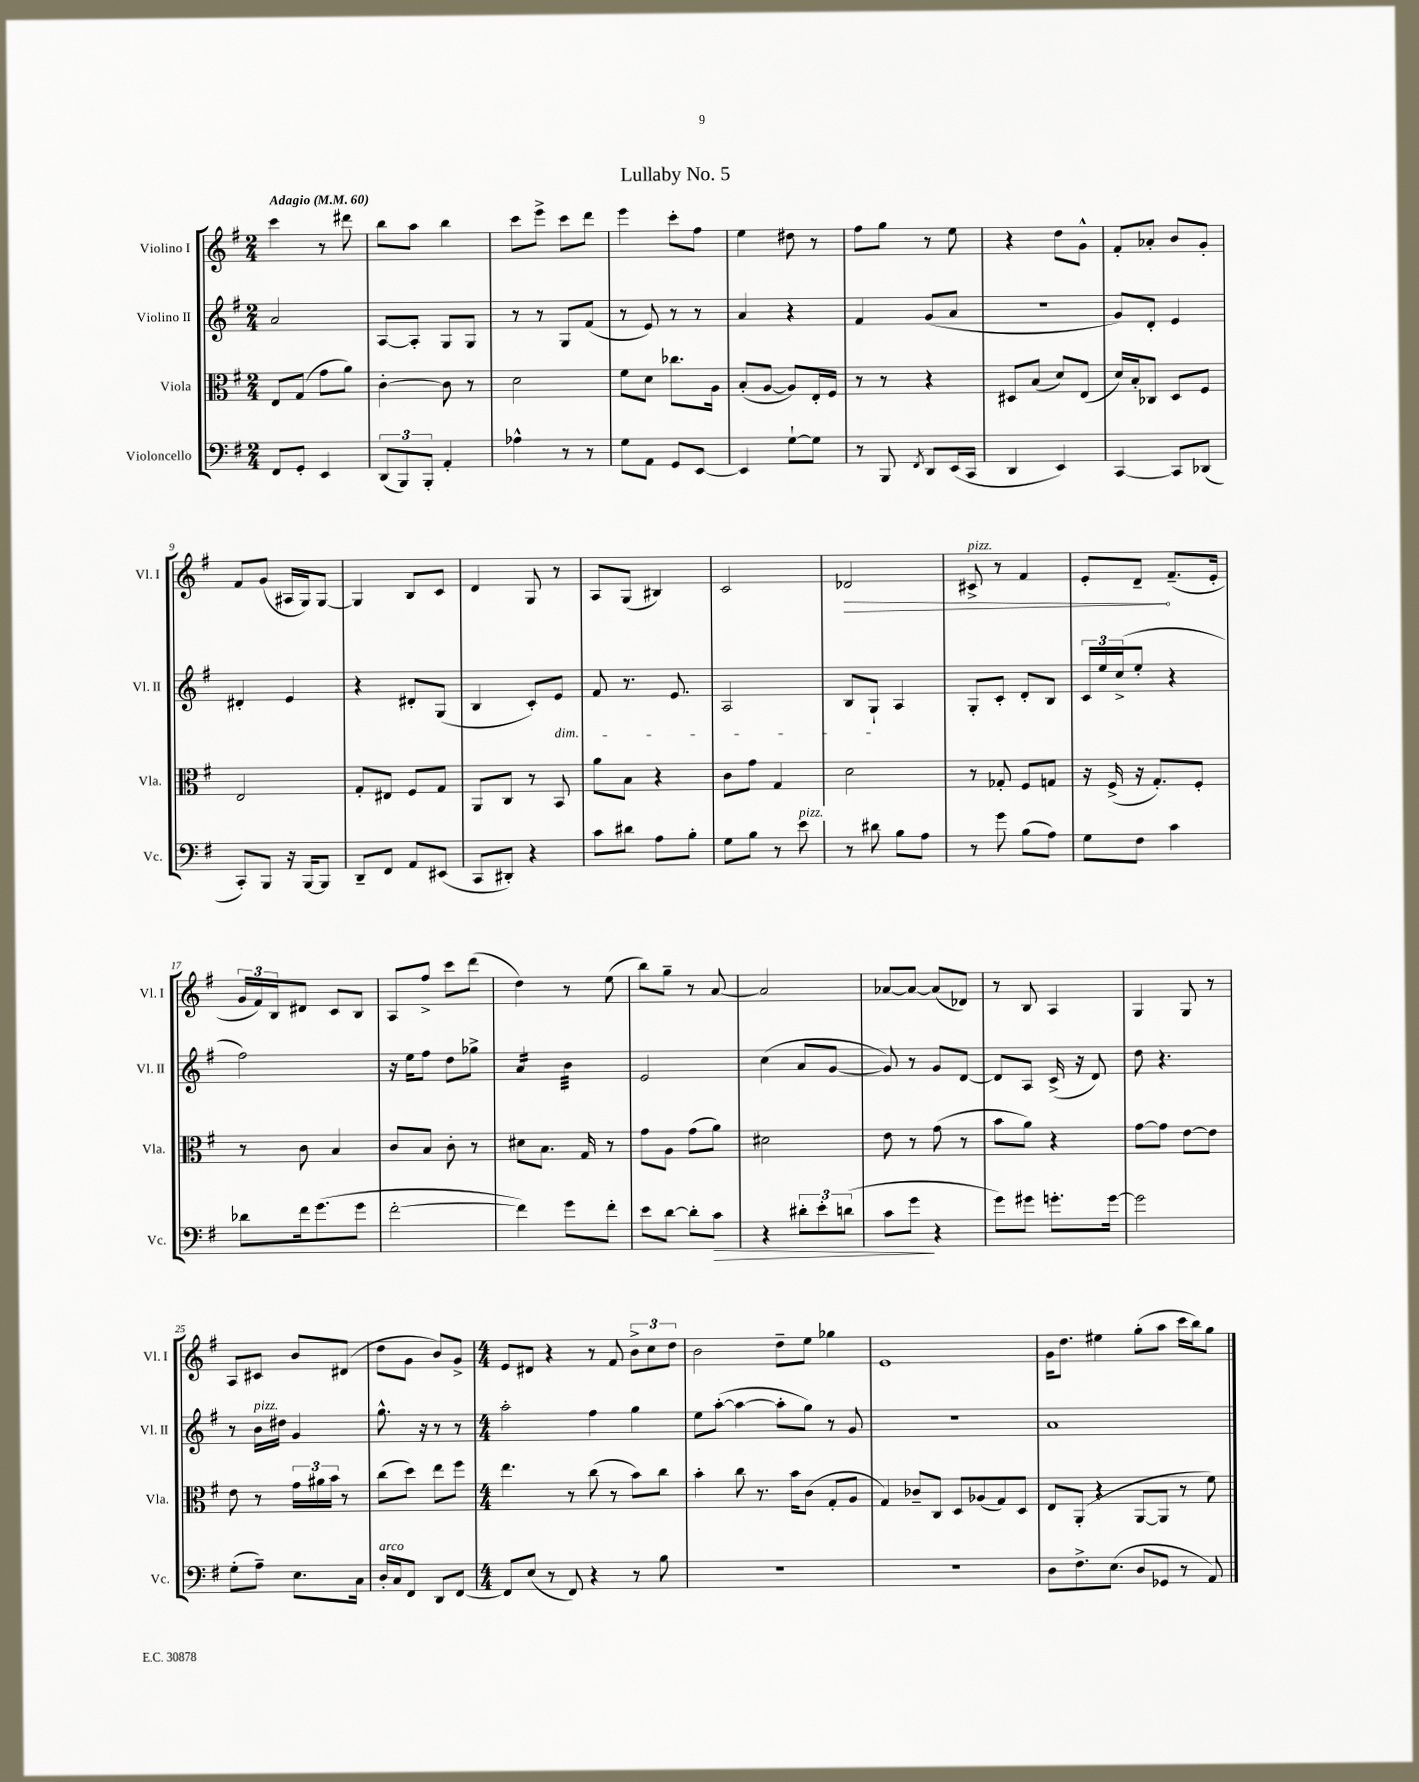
\header { title = "Lullaby No. 5" }
<<
\new StaffGroup <<
\new Staff = "s0" \with { instrumentName = "Violino I" shortInstrumentName = "Vl. I" } {
    \clef treble \key g \major \numericTimeSignature \time 2/4 \tempo "Adagio" 4 = 60
    c'''4 r8 dis'''8 |
    b''8 a''8 b''4 |
    c'''8 e'''8-> c'''8 d'''8 |
    e'''4 c'''8-. fis''8 |
    e''4 dis''8 r8 |
    fis''8 g''8 r8 e''8 |
    r4 d''8 g'8-^ |
    fis'8-. aes'8-. b'8 g'8-. |
    fis'8 g'8( ais16 g16) g8~ |
    g4 b8 c'8 |
    d'4 g8 r8 |
    a8 g8( bis4) |
    c'2 |
    \once \override Hairpin.circled-tip = ##t des'2\> |
    cis'8->^\markup { \italic "pizz." } r8 fis'4 |
    e'8-. d'8--\! fis'8.--( e'16-. |
    \tuplet 3/2 { g'16 fis'16) b16 } dis'8 c'8 b8 |
    a8 fis''8-> c'''8 d'''8( |
    d''4) r8 e''8( |
    b''8) g''8-- r8 a'8~ |
    a'2 |
    aes'8~ aes'8~ aes'8( des'8) |
    r8 b8 a4 |
    g4 g8 r8 |
    a8 cis'8 b'8 dis'8( |
    d''8 g'8 b'8) g'8-> |
    \numericTimeSignature \time 4/4 e'8 dis'8 r4 r8 fis'8 \tuplet 3/2 { b'8-> c''8 d''8 } |
    b'2 d''8-- e''8 ges''4 |
    e'1 |
    g'16 d''8. eis''4 g''8-.( a''8 c'''16 b''16) g''8 \bar "|." |
}
\new Staff = "s1" \with { instrumentName = "Violino II" shortInstrumentName = "Vl. II" } {
    \clef treble \key g \major \numericTimeSignature \time 2/4
    a'2 |
    a8~ a8-. g8 g8 |
    r8 r8 g8 fis'8( |
    r8 e'8) r8 r8 |
    a'4 r4 |
    fis'4 g'8( a'8 |
    R2 |
    g'8) d'8-. e'4 |
    dis'4-. e'4 |
    r4 dis'8-. g8( |
    b4 c'8-.) e'8\dim |
    fis'8 r8. e'8. |
    a2 |
    b8 g8-!\! a4 |
    g8-. c'8-. d'8-. b8 |
    \tuplet 3/2 { c'16 e''16 c''16->( } e''8-. r4 |
    fis''2) |
    r16 e''16 fis''8 d''8 ges''8-> |
    a'4:16 b'4:32 |
    e'2 |
    c''4( a'8 g'8~ |
    g'8) r8 g'8 d'8~ |
    d'8 a8 c'16->( r16 d'8) |
    d''8 r4. |
    r8 b'16^\markup { \italic "pizz." } dis''16 g'4 |
    g''8.-^ r16 r8 r8 |
    \numericTimeSignature \time 4/4 a''2-. fis''4 g''4 |
    e''8 a''8~-.( a''4~ a''8-. g''8) r8 g'8 |
    R1 |
    a'1 \bar "|." |
}
\new Staff = "s2" \with { instrumentName = "Viola" shortInstrumentName = "Vla." } {
    \clef alto \key g \major \numericTimeSignature \time 2/4
    e8 g8( g'8 a'8) |
    c'4~-. c'8 r8 |
    d'2 |
    fis'8 d'8 ces''8. a16 |
    b8-.( a8~ a8) e16-. fis16 |
    r8 r8 r4 |
    dis8 b8( d'8) e8( |
    d'16) b16-. ces8 d8 fis8 |
    e2 |
    g8-. eis8 fis8 g8 |
    a,8 c8 r8 b,8 |
    a'8 b8 r4 |
    c'8 g'8 g4 |
    d'2 |
    r8 ges8-. fis8 g8 |
    r16 fis16->( r16 g8.-.) fis8-. |
    r8 c'8 b4 |
    c'8 b8 c'8-. r8 |
    dis'8 b8. g16 r8 |
    g'8 a8 g'8( a'8) |
    dis'2 |
    e'8 r8 g'8( r8 |
    b'8 a'8) r4 |
    g'8~ g'8 e'8~ e'8 |
    e'8 r8 \tuplet 3/2 { g'16 ais'16 b'16 } r8 |
    c''8( d''8) e''8 fis''8 |
    \numericTimeSignature \time 4/4 e''4. r8 c''8( r8 b'8) c''8 |
    b'4-. c''8 r8. b'16 c'8( g8-. a8 |
    g4) ces'8-- c8 d8 aes8( g8) d8 |
    e8 a,8-.( r4 a,8~ a,8 r8 fis'8) \bar "|." |
}
\new Staff = "s3" \with { instrumentName = "Violoncello" shortInstrumentName = "Vc." } {
    \clef bass \key g \major \numericTimeSignature \time 2/4
    fis,8 g,8-. e,4 |
    \tuplet 3/2 { d,8( b,,8) b,,8-. } a,4-. |
    aes4-^ r8 r8 |
    g8 a,8 g,8 e,8~ |
    e,4 g8~-! g8 |
    r8 b,,8 \acciaccatura { fis,8 } d,8 e,16( c,16 |
    d,4 e,4) |
    c,4~ c,8 des,8( |
    c,8-.) b,,8 r16 b,,16~ b,,8 |
    d,8-- fis,8 a,8 eis,8( |
    c,8 dis,8-.) r4 |
    c'8 dis'8 a8 b8-. |
    g8 b8 r8 e'8^\markup { \italic "pizz." } |
    r8 dis'8 b8 a8 |
    r8 g'8 b8( a8) |
    g8 fis8 c'4 |
    des'8 fis'16 g'8.( g'8 |
    fis'2~-. |
    fis'4) g'8 fis'8-. |
    e'8 d'8~ d'8-. c'8\> |
    r4 \tuplet 3/2 { dis'8-. e'8-. d'8( } |
    c'8 g'8\! r4 |
    g'8) gis'8 g'8.-. g'16~ |
    g'2 |
    g8-.( a8--) e8. c16 |
    d16-.^\markup { \italic "arco" } c16 fis,8 d,8 fis,8~ |
    \numericTimeSignature \time 4/4 fis,8 e8( r8 fis,8) r4 r8 b8 |
    R1 |
    R1 |
    d8 fis8.-> e8.( d8 ges,8 r8 a,8) \bar "|." |
}
>>
>>
